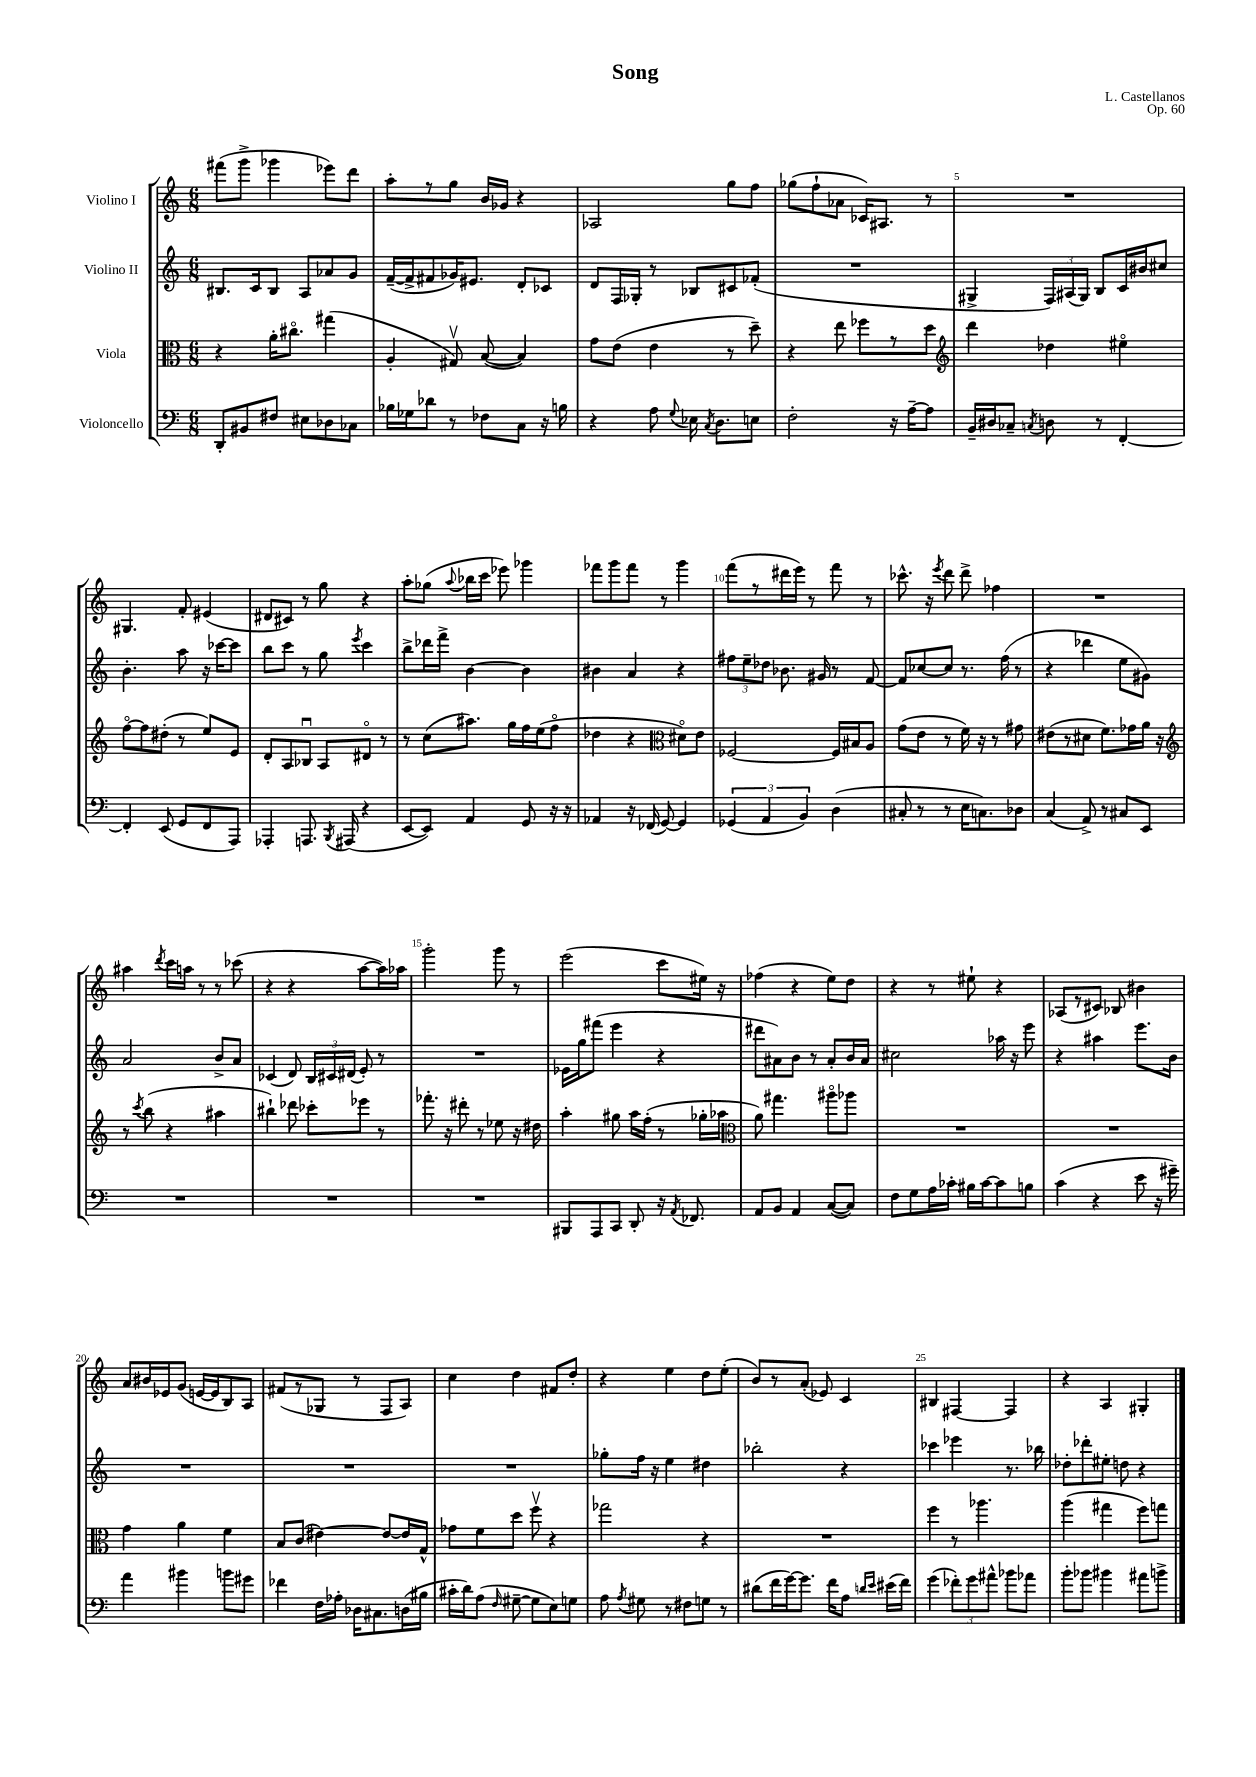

**kern	**kern	**kern	**kern
*staff4	*staff3	*staff2	*staff1
*clefF4	*clefC3	*clefG2	*clefG2
*k[]	*k[]	*k[]	*k[]
*M6/8	*M6/8	*M6/8	*M6/8
8DD'	4r	8.B#	(8fff#
8BB#	.	.	8ggg^
.	.	16c	.
8F#	16a'	8B#	4ggg-
.	8.cc#o	.	.
8E#	.	8A	.
8D-	(4gg#	8a-	8eee-)
8C-	.	8g	8ddd
=	=	=	=
16B-	4A'	([16f~	8aa'
16G-	.	16f^]	.
8d-	.	8f#	8r
8r	8G#v)	16g-)	8gg
.	.	8.e#	.
8F-	([8B	.	16b
.	.	.	16g-
8C	4B])	8d'	4r
16r	.	8c-	.
16B	.	.	.
=	=	=	=
4r	8g	8d	2A-
.	(8e	16F	.
.	.	16G-'	.
8A	4e	8r	.
8qqG	.	.	.
16E-	.	8B-	.
8qC	.	.	.
8.D	.	.	.
.	8r	8c#	8gg
8E	8dd~)	(8f-'	8ff
=	=	=	=
2F'	4r	2.r	(8gg-
.	.	.	8ff`
.	8ee	.	8a-
.	8ff-	.	16c-)
.	.	.	8.A#
16r	8r	.	.
[16A~	.	.	.
8A]	8dd	.	8r
=	=	=	=
*	*clefG2	*	*
16BB~	4ddd	4G#^	2.r
16D#	.	.	.
8C-~	.	.	.
8qC	.	.	.
8D	4dd-	24F)	.
.	.	(24A#	.
.	.	24G#)	.
8r	.	8B	.
[4FF'	4ee#o	16c	.
.	.	16b#	.
.	.	8cc#	.
=	=	=	=
4FF']	[8ffo	4.b'	4.G#
.	8ff]	.	.
(8EE	(8dd#'	.	.
8GG	8r	8aa	8f'
8FF	8ee)	16r	(4e#
.	.	[16ccc-	.
8AAA)	8e	8ccc-]	.
=	=	=	=
4AAA-'	8d'	8bb	8d#
.	8A	8ccc	8c#)
8.AAA	8B-u	8r	8r
.	8A	8gg	8gg
8qBBB	.	.	.
(16AAA#	.	.	.
.	.	8qeee	.
4r	8d#o	4ccc	4r
.	8r	.	.
=	=	=	=
[8EE	8r	8bb^	8aa'
8EE])	(8cc	16ddd-	(8gg-
.	.	16fff^	.
.	.	.	8qqaa
4AA	8.aa#)	[4b	16bb-
.	.	.	16ccc
.	.	.	8eee-)
.	16gg	.	.
8GG	16ff	4b]	4ggg-
.	(16ee	.	.
16r	8ffo	.	.
16r	.	.	.
=	=	=	=
4AA-	4dd-	4b#	8fff-
.	.	.	8ggg
16r	4r	4a	8fff-
(16FF-	.	.	.
[8GG)	.	.	8r
*	*clefC3	*	*
4GG]	8d#o)	4r	4ggg
.	8e	.	.
=	=	=	=
(6GG-	[2F-	12ff#	(8fff
.	.	12ee~	.
.	.	.	8r
6AA	.	12dd-	.
.	.	8.b-	16ddd#
.	.	.	16eee)
6BB)	.	.	.
.	.	.	8r
.	.	16g#	.
(4D	16F-]	8r	8fff
.	16B#	.	.
.	8A	[8f	8r
=	=	=	=
8C#'	(8g	8f]	8.ccc-^^
8r	8e	[8cc-	.
.	.	.	16r
.	.	.	8qeee
8r	8r	8cc-]	8ddd
16E	16f)	8.r	8ddd^
8.C)	16r	.	.
.	8r	.	4ff-
.	.	(16ff	.
8D-	8g#	8r	.
=	=	=	=
(4C	(8e#	4r	2.r
.	8r	.	.
8AA^)	8d#	4ddd-	.
8r	8.f)	.	.
8C#	.	8ee	.
.	16g-	.	.
8EE	16a	8g#)	.
.	16r	.	.
=	=	=	=
*	*clefG2	*	*
2.r	8r	2a	4aa#
.	8qccc	.	.
.	(8bb	.	.
.	.	.	8qddd
.	4r	.	16ccc
.	.	.	16aa
.	.	.	8r
.	4aa#	8b^	8r
.	.	8a	(8ccc-
=	=	=	=
2.r	4bb#`)	(4c-	4r
.	8ddd-	8d)	4r
.	8ccc-'	24B	.
.	.	24c#	.
.	.	(24d#	.
.	8eee-	8e')	[8aa
.	8r	8r	16aa])
.	.	.	16aa-
=	=	=	=
2.r	8.fff-'	2.r	2ggg'
.	16r	.	.
.	8ddd#'	.	.
.	8r	.	.
.	8ee-	.	8ggg
.	16r	.	8r
.	16dd#	.	.
=	=	=	=
8BBB#	4aa'	16e-	(2eee
.	.	16gg	.
8AAA	.	(8fff#	.
8CC	8gg#	4eee	.
8DD'	16aa	.	.
.	(16ff'	.	.
16r	8r	4r	8ccc
8qAA	.	.	.
8.FF-	.	.	.
.	16gg-'	.	16ee#)
.	16aa-	.	16r
=	=	=	=
*	*clefC3	*	*
8AA	8a)	8ddd#	(4ff-
8BB	4.gg#	8a#)	.
4AA	.	8b	4r
.	.	8r	.
([8C	8aa#o	8a#'	8ee)
8C])	8aa-	16b	8dd
.	.	16a#	.
=	=	=	=
8F	2.r	2cc#	4r
8G	.	.	.
16A	.	.	8r
16c-'	.	.	.
16B#	.	.	8ee#`
[16c-	.	.	.
8c-]	.	16aa-	4r
.	.	16r	.
8B	.	8eee	.
=	=	=	=
(4c	2.r	4r	(8A-
.	.	.	8r
4r	.	4aa#	8c#)
.	.	.	8B-
8e	.	8.eee	4b#
16r	.	.	.
16g#~)	.	16b	.
=	=	=	=
4a	4g	2.r	8a
.	.	.	16b#
.	.	.	16e-
4b#	4a	.	(8g
.	.	.	[16e
.	.	.	16e]
8b	4f	.	8B)
8g#	.	.	8A
=	=	=	=
4f-	8B	2.r	(8f#
.	(8c	.	8r
16F	[4e#)	.	8G-
16A-'	.	.	.
16D-	.	.	8r
8.C#	.	.	.
.	8e#_	.	8F
(16D	16e#]	.	8A)
16B#	16G^^	.	.
=	=	=	=
16c#'	8g-	2.r	4cc
16d)	.	.	.
(8A	8f	.	.
16qqF	.	.	.
[8G#~	8dd	.	4dd
8G#]	8ffv	.	.
8E)	4r	.	8f#
8G	.	.	8dd'
=	=	=	=
8A	2gg-	8gg-'	4r
8qA	.	.	.
8G#	.	16ff	.
.	.	16r	.
8r	.	4ee	4ee
8F#	.	.	.
8G	4r	4dd#	8dd
8r	.	.	(8ee'
=	=	=	=
(8d#	2.r	2bb-'	8b)
16f	.	.	8r
[16g)	.	.	.
8.g]	.	.	(8a'
.	.	.	8e-)
16f	.	.	.
8A	.	4r	4c
16qqd	.	.	.
16qqe	.	.	.
(16e#	.	.	.
16f)	.	.	.
=	=	=	=
(4g	4ff	4ccc-	4B#
12f-')	8r	4eee-	[4F#
12g	.	.	.
.	4.aa-	.	.
12a#^^	.	.	.
8b-	.	8.r	4F#]
8a-	.	.	.
.	.	16bb-	.
=	=	=	=
8b'	(4aa	8dd-'	4r
8b-	.	8ddd-'	.
4b#	4gg#	8ee#'	4A
.	.	8dd	.
8a#	8ff)	4r	4G#'
8b^	8gg	.	.
==	==	==	==
*-	*-	*-	*-
